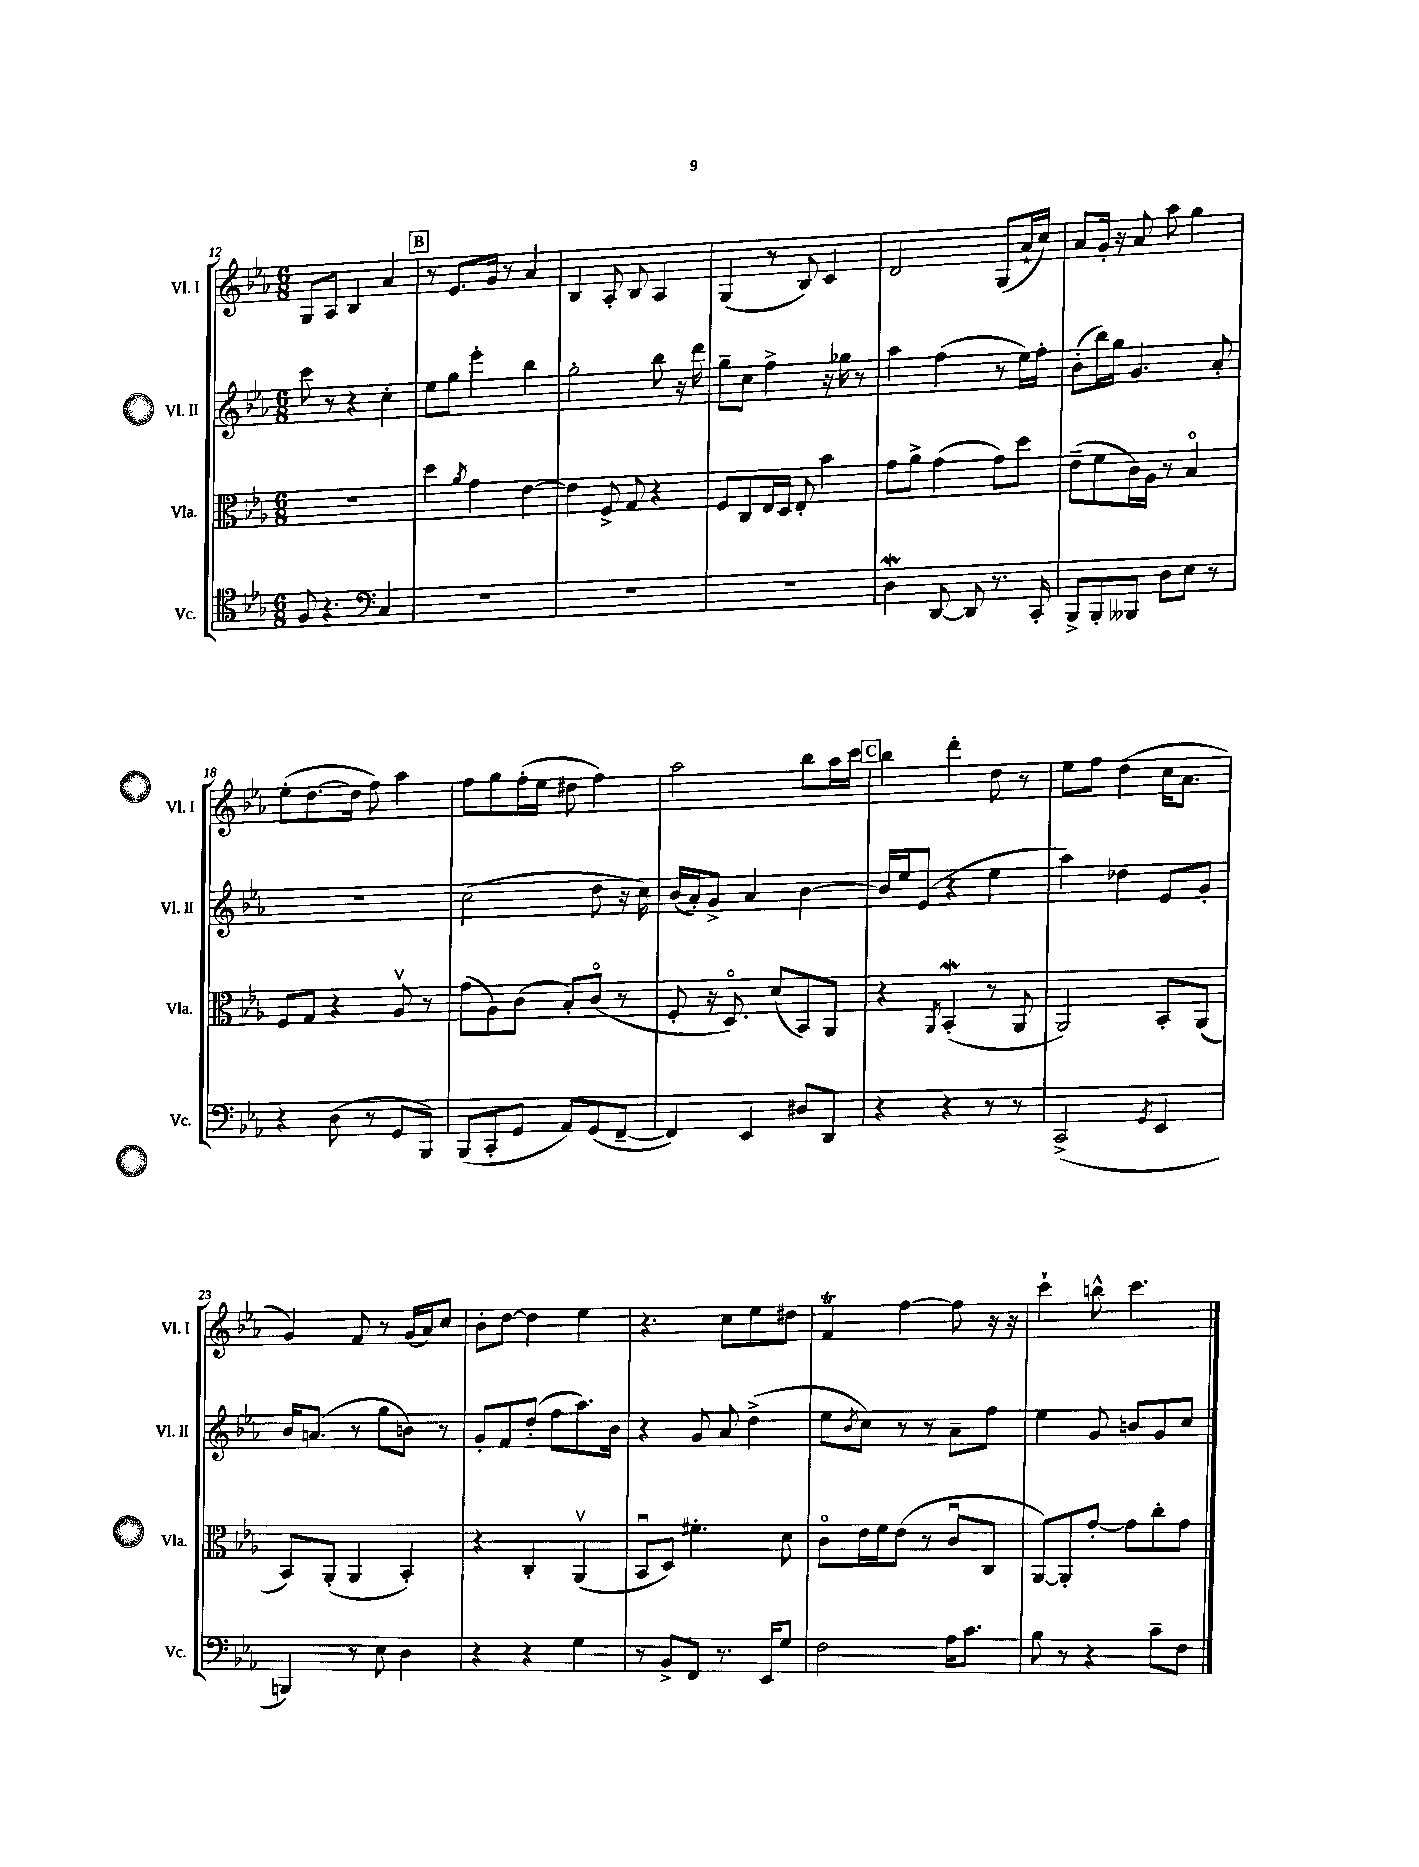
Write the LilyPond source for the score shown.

<<
\new StaffGroup <<
\new Staff = "s0" \with { instrumentName = "Vl. I" shortInstrumentName = "Vl. I" } {
    \clef treble \key ees \major \numericTimeSignature \time 6/8
    g8 aes8 bes4 aes'4 |
    \mark \markup { \box "B" } r8 ees'8. g'16 r8 aes'4 |
    bes4 aes8-. bes8 aes4 |
    g4( r8 bes8) c'4 |
    d'2 g8( aes'16-! c''16) |
    aes'8 g'16-. r16 aes'8 aes''8 g''4 |
    ees''8-.( d''8.~ d''16 f''8) aes''4 |
    f''8 g''8 f''16-.( ees''16 dis''8 f''4) |
    aes''2 bes''8 aes''16 c'''16 |
    \mark \markup { \box "C" } bes''4 d'''4-. d''8 r8 |
    ees''8 f''8 d''4( c''16 aes'8. |
    g'4) f'8 r8 g'16( aes'16) c''8 |
    bes'8-. d''8~ d''4 ees''4 |
    r4. c''8 ees''8 dis''8 |
    f'4\trill f''4~ f''8 r16 r16 |
    c'''4-! b''8-^ c'''4. \bar "|." |
}
\new Staff = "s1" \with { instrumentName = "Vl. II" shortInstrumentName = "Vl. II" } {
    \clef treble \key ees \major \numericTimeSignature \time 6/8
    c'''8 r8 r4 c''4-. |
    \mark \markup { \box "B" } ees''8 g''8 ees'''4-. bes''4 |
    g''2-. bes''8 r16 d'''16 |
    g''8-- c''8 f''4-> r16 ges''16 r8 |
    aes''4 f''4( r8 ees''16) f''16-. |
    bes'8-.( bes''16) g''16 g'4. aes'8-. |
    r2. |
    c''2( d''8 r16 c''16) |
    bes'16( aes'16-.) g'8-> aes'4 bes'4~ |
    \mark \markup { \box "C" } bes'16 ees''16 ees'8( r4 ees''4 |
    aes''4) des''4 ees'8 g'8-. |
    bes'16 a'8.( r8 g''8 b'8) r8 |
    g'8-. f'8 d''8-.( f''8 aes''8.) bes'16 |
    r4 g'8 aes'8 d''4->( |
    ees''8 \acciaccatura { bes'8 } c''8) r8 r8 aes'8-- f''8 |
    ees''4 g'8 b'8 g'8 c''8 \bar "|." |
}
\new Staff = "s2" \with { instrumentName = "Vla." shortInstrumentName = "Vla." } {
    \clef alto \key ees \major \numericTimeSignature \time 6/8
    R2. |
    \mark \markup { \box "B" } d''4 \acciaccatura { aes'8 } g'4 ees'4~ |
    ees'4 f8-> g8 r4 |
    f8 c8 ees16 d16 ees8-. bes'4 |
    g'8 aes'8-> g'4( g'8) d''8 |
    ees'8--( f'8 c'16) aes16 r8 bes4\flageolet |
    f8 g8 r4 aes8\upbow r8 |
    g'8( aes8) c'8( bes8-.) c'8\flageolet( r8 |
    f8-. r16 d8.\flageolet) d'8( bes,8) aes,8 |
    \mark \markup { \box "C" } r4 \acciaccatura { aes,8 } bes,4-.\mordent( r8 aes,8 |
    aes,2) bes,8-. aes,8( |
    bes,8) aes,8-.( aes,4 bes,4-.) |
    r4 c4-. aes,4\upbow( |
    bes,8\downbow d8) fis'4.-. d'8 |
    c'8\flageolet ees'16 f'16 ees'8( r8 c'8\downbow c8 |
    aes,8~) aes,8-. g'8~-. g'8 c''8-. g'8 \bar "|." |
}
\new Staff = "s3" \with { instrumentName = "Vc." shortInstrumentName = "Vc." } {
    \clef tenor \key ees \major \numericTimeSignature \time 6/8
    f8 r4. \clef bass c4 |
    \mark \markup { \box "B" } R2. |
    R2. |
    R2. |
    d4\mordent d,8~ d,8 r8. c,16-. |
    bes,,8-> bes,,8-. beses,,8 d8 ees8 r8 |
    r4 d8( r8 g,8 bes,,8) |
    bes,,8( c,8-. g,8 aes,8) g,8( f,8~-- |
    f,4) ees,4 dis8 d,8 |
    \mark \markup { \box "C" } r4 r4 r8 r8 |
    c,2->( \acciaccatura { g,8 } ees,4 |
    b,,4) r8 ees8 d4 |
    r4 r4 g4 |
    r8 bes,8-> f,8 r8. ees,16 g8 |
    f2 aes16 c'8. |
    bes8 r8 r4 c'8-- f8 \bar "|." |
}
>>
>>
\layout { \context { \Score currentBarNumber = #12 } }
